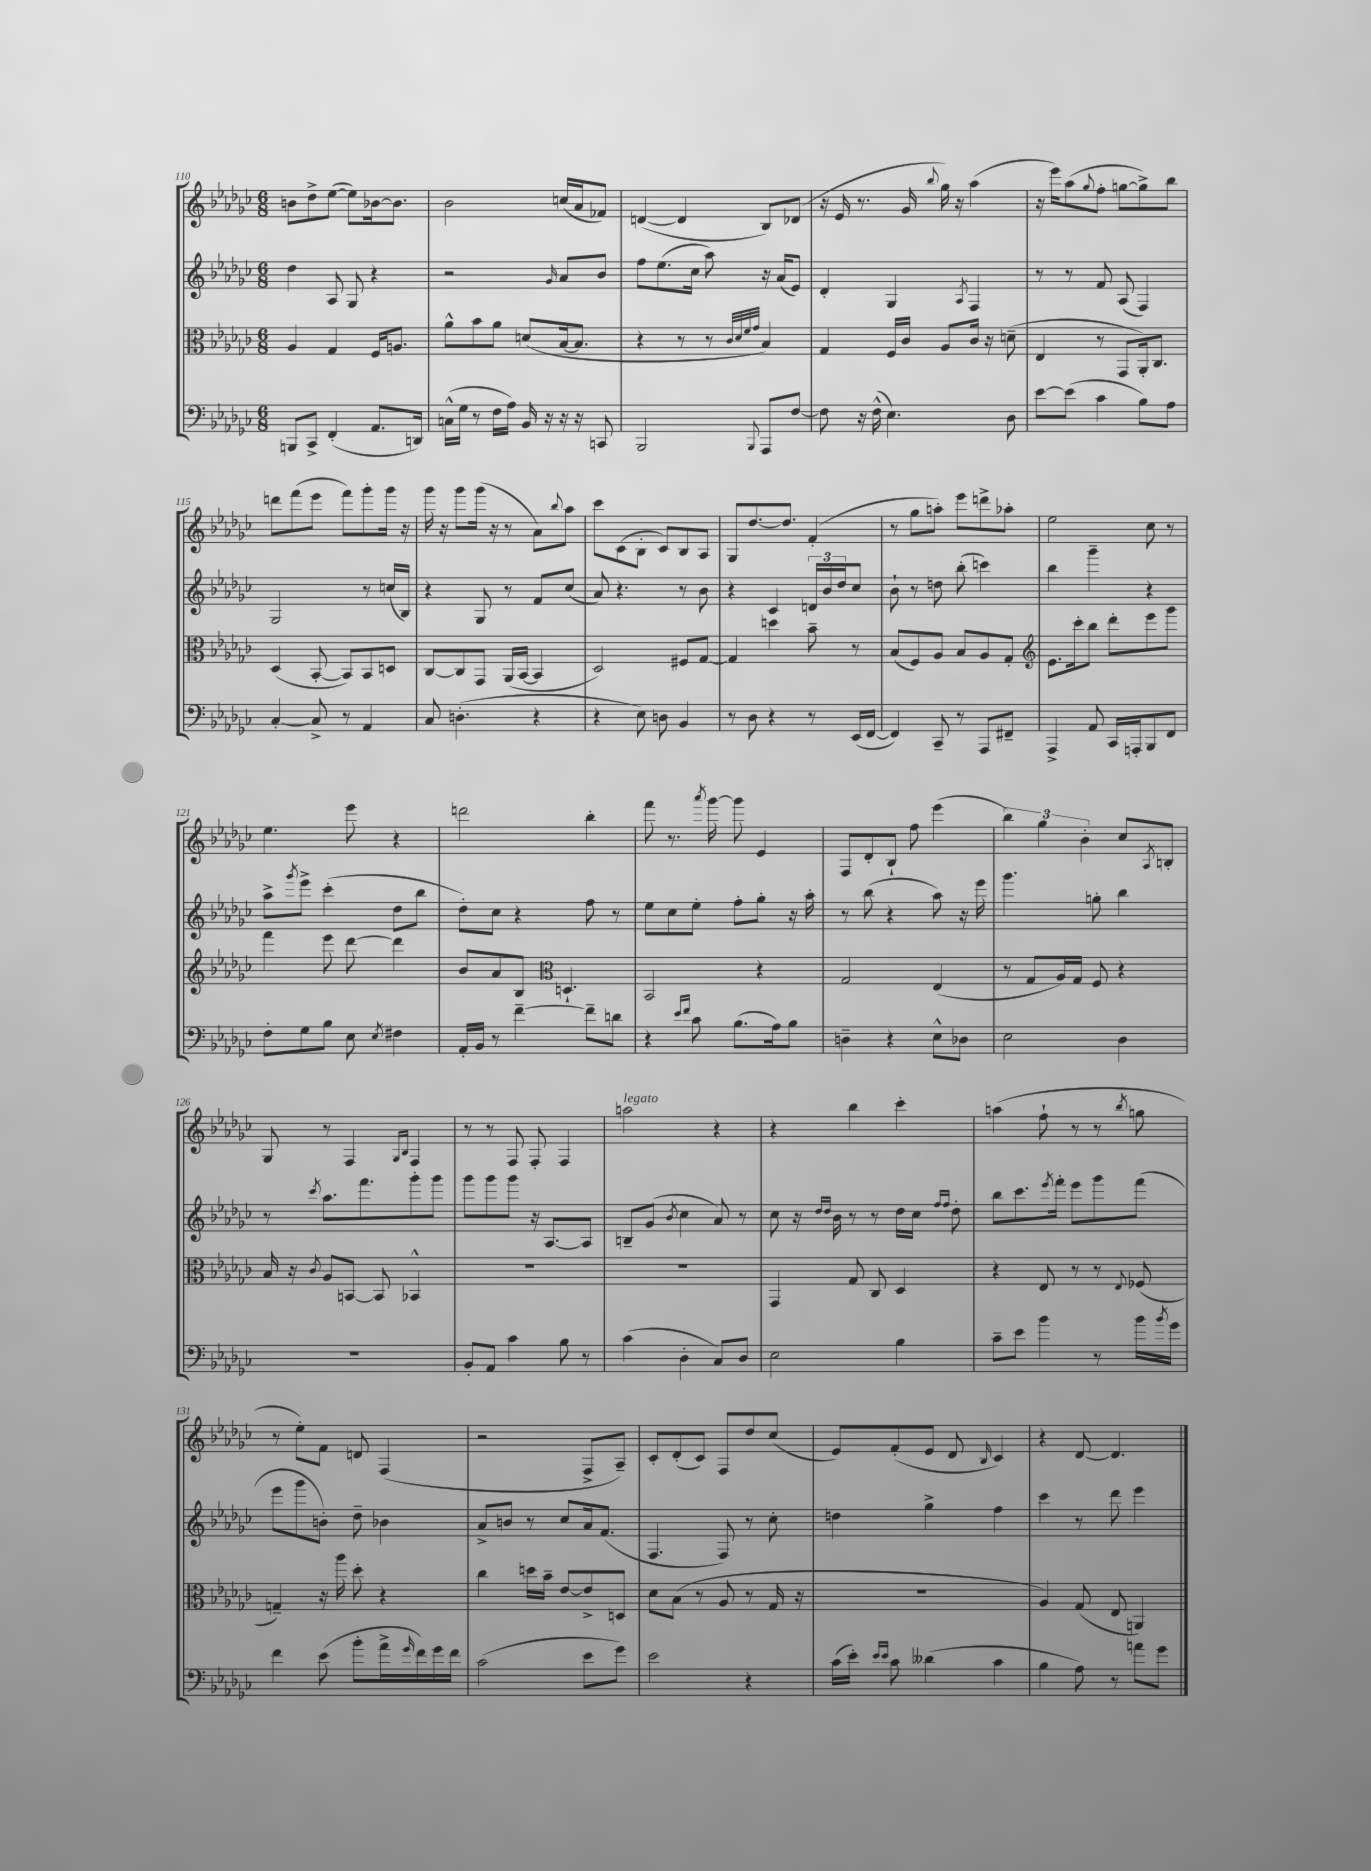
<<
\new StaffGroup <<
\new Staff = "s0" {
    \clef treble \key ges \major \numericTimeSignature \time 6/8
    b'8 des''8-> ees''8~( ees''8) bes'16~ bes'8. |
    bes'2 c''16( aes'16 fes'8) |
    d'4~( d'4 bes8) des'8( |
    r16 ees'16 r8. ges'16 \appoggiatura { bes''8 } ges''16) r16 aes''4( |
    r16 ees'''16) aes''8( \appoggiatura { ges''8 } f''8-. g''8~ g''8->) bes''8 |
    d'''8 f'''8( ees'''8 f'''8) ges'''8-. ges'''16 r16 |
    ges'''16 r16 ges'''8 ges'''16( r16 r8 aes'8) \appoggiatura { bes''8 } aes''8 |
    ces'''8 ces'8( bes8-. ces'8) bes8 aes8 |
    ges8 des''8.~ des''8. f'4-.( |
    r8 ges''8 a''8-.) ees'''8 d'''8-> aes''8-. |
    ees''2 ces''8 r8 |
    ees''4. ees'''8 r4 |
    d'''2 bes''4-. |
    f'''8 r8. \acciaccatura { aes'''8 } ges'''16~ ges'''8 ees'4 |
    f8 des'8-. bes8-! f''8 ees'''4( |
    \tuplet 3/2 { bes''4) ges''4 bes'4-. } ces''8 \acciaccatura { aes8 } b8-. |
    ges8 r8 f4 \grace { ges16 bes16 } f4 |
    r8 r8 f8 f8-. f4 |
    a''2^\markup { \italic "legato" } r4 |
    r4 bes''4 ces'''4-. |
    a''4( f''8-! r8 r8 \acciaccatura { bes''8 } g''8 |
    r8 ees''8-.) f'8 d'8 f4( |
    r2 f8-> aes8--) |
    ces'8-. des'8-.( ces'8) f8 des''8 ces''8( |
    ees'8) f'8-.( ees'8 des'8 \grace { bes16 } ces'4) |
    r4 des'8~ des'4. \bar "|." |
}
\new Staff = "s1" {
    \clef treble \key ges \major \numericTimeSignature \time 6/8
    des''4 aes8 ges8 r4 |
    r2 \grace { ges'16 } aes'8 bes'8 |
    f''8 ees''8.( ces''16 aes''8) r16 aes'16( ees'8) |
    des'4-. ges4 \acciaccatura { aes8 } f4 |
    r8 r8 f'8 aes8( f4) |
    ges2 r8 c''16( bes16) |
    r4 ges8 r8 f'8 ces''8( |
    aes'8) r4. r8 bes'8 |
    r4 ces'4 \tuplet 3/2 { d'16 bes'16 des''16 } ces''8 |
    bes'8-! r8 d''8 bes''8-.( c'''4) |
    bes''4 ges'''4-- r4 |
    aes''8-> \acciaccatura { ges'''8 } ees'''8-> ces'''4-.( des''8 bes''8 |
    des''8-.) ces''8 r4 f''8 r8 |
    ees''8 ces''8 ees''8-. f''8-. ges''8-. r16 aes''16-. |
    r8 bes''8( r4 aes''8) r16 ees'''16 |
    ges'''4. g''8-. bes''4 |
    r8 \acciaccatura { ces'''8 } aes''8. f'''8. ges'''8-. ges'''8 |
    ges'''8 ges'''8 ges'''8 r16 aes8.~ aes8 |
    b8-- ges'8( \acciaccatura { bes'8 } ces''4 aes'8) r8 |
    ces''8 r16 \grace { des''16 des''16 } bes'16 r8 r8 des''16 ces''16 \grace { f''16 f''16 } des''8-. |
    bes''8 ces'''8. \acciaccatura { ees'''8 } f'''16-. ees'''8 ges'''8 f'''8( |
    ees'''8 ges'''8 b'8-.) des''8-- bes'4 |
    aes'8-> b'8 r8 ces''8 aes'16 f'8.( |
    f4. f8) r8 ces''8-. |
    d''4 ges''4-> f''4 |
    ces'''4 r8 des'''8 ees'''4 \bar "|." |
}
\new Staff = "s2" {
    \clef alto \key ges \major \numericTimeSignature \time 6/8
    aes4 ges4 f16 a8. |
    aes'8-^ bes'8 aes'8 d'8( bes16~ bes8. |
    r4 r8 r8 \grace { ces'32 des'32 f'32 ges'32 } bes4) |
    ges4 f16 ces'16 aes8 ces'16 r16 d'8--( |
    ees4 r8 ges,8 aes,16-.) ces8. |
    des4( bes,8~-. bes,8) bes,8 d8 |
    ces8~ ces8 ges,8 aes,16( bes,16~ bes,4 |
    des2) fis8 ges8~ |
    ges4 d''4 bes'8-- r8 |
    bes8( f8) aes8 bes8 aes8 ges8-. |
    \clef treble ees'8. ces'''16-. bes''8 des'''8-. ees'''8 ges'''8 |
    f'''4 ees'''8 des'''8~ des'''4 |
    bes'8 aes'8 bes8 \clef alto d4.-! |
    bes,2 r4 |
    ges2 ees4( |
    r8 ges8 aes16) ges16 f8 r4 |
    bes16 r16 \acciaccatura { ces'8 } aes8 b,8~ b,8 bes,4-^ |
    R2. |
    R2. |
    ges,4 ges8 ces8 des4 |
    r4 ees8 r8 r8 \appoggiatura { ees8 } fes8( |
    g4--) r16 aes''16 des''8-. r4 |
    ces''4 d''16 bes'16-- ees'8~ ees'8-> d8 |
    des'8 bes8( r8 aes8 r8 ges16 r16 |
    R2. |
    aes4) ges8( ees8 a,4) \bar "|." |
}
\new Staff = "s3" {
    \clef bass \key ges \major \numericTimeSignature \time 6/8
    b,,8 ces,8-> f,4-.( aes,8. d,16) |
    c16-^( ges16 r8 f16 aes16) bes,16 r16 r16 r16 c,8 |
    bes,,2 \appoggiatura { bes,,8 } aes,,8 f8~ |
    f8 r16 f16-^( ees4.) des8 |
    ees'8~ ees'8( ces'4 bes8) aes8 |
    ces4~-. ces8-> r8 aes,4 |
    ces8 d4.-.( r4 |
    r4 ees8) d8 bes,4 |
    r8 des8 r4 r8 ees,16( f,16~ |
    f,4) ces,8-- r8 aes,,8 fis,8-- |
    aes,,4-> aes,8 ces,16 a,,16-. bes,,8 f,8 |
    f8-. ges8 bes8 ees8 \acciaccatura { ees8 } fis4 |
    aes,16-. bes,16 r8 f'4~-- f'8-- d'8 |
    r4 \grace { ees'16 f'16 } ces'8 bes8.( aes16) bes8 |
    d4-- r4 ees8-^ des8 |
    ees2 des4 |
    R2. |
    bes,8-. aes,8 ces'4 bes8 r8 |
    ces'4( des4-. ces8) des8 |
    ees2 bes4 |
    ces'8-- ees'8 bes'4 r8 bes'16 \acciaccatura { bes'8 } ges'16 |
    f'4 ees'8( bes'8-. aes'16-> \grace { ges'16 } f'16) ges'16 f'16 |
    ces'2( ees'8 ges'8) |
    ees'2 r4 |
    ces'16( ees'16-.) \grace { ees'16 ees'16 } ces'8 deses'4( ces'4 |
    bes4 aes8) r8 a'8 ges'8 \bar "|." |
}
>>
>>
\layout { \context { \Score currentBarNumber = #110 } }
